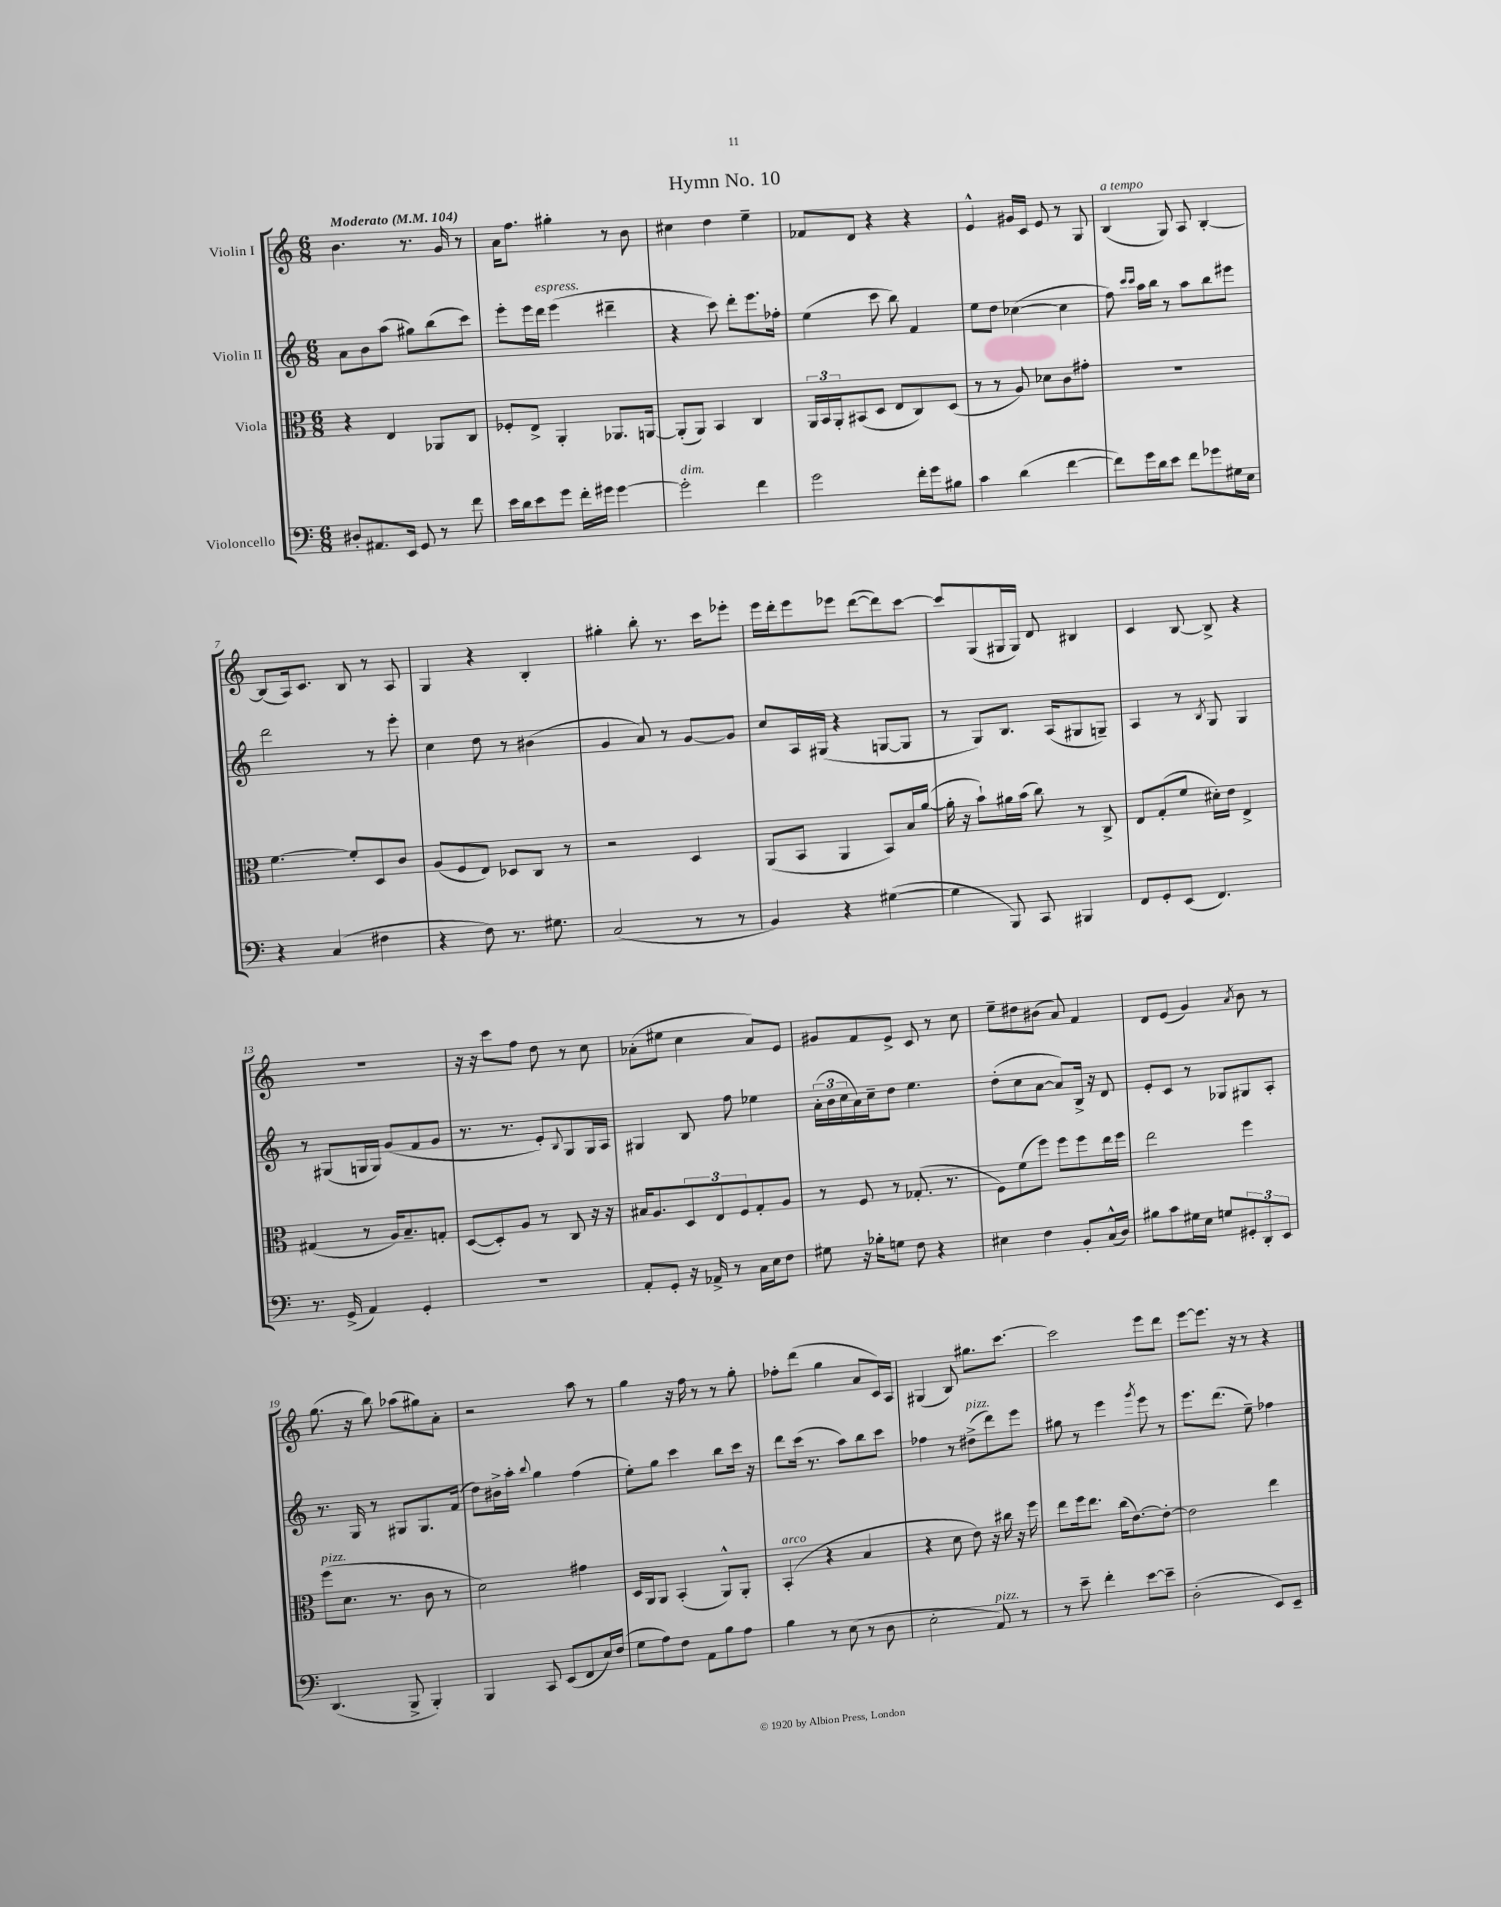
\header { title = "Hymn No. 10" }
<<
\new StaffGroup <<
\new Staff = "s0" \with { instrumentName = "Violin I" } {
    \clef treble \key c \major \numericTimeSignature \time 6/8 \tempo "Moderato" 4 = 104
    b'4. r8. g'16 r8 |
    a'16 f''8. gis''4-. r8 b'8 |
    cis''4 d''4 e''4-- |
    fes'8 d'8 r4 r4 |
    e'4-^ gis'16 c'16 e'8 r8 g8 |
    b4^\markup { \italic "a tempo" }( g8) a8 b4~-. |
    b8( a16) c'8. b8 r8 a8 |
    g4 r4 b4-. |
    gis''4-. b''8-. r8. c'''16 ees'''8-. |
    e'''16 d'''16-. e'''8 ees'''8 d'''8~( d'''8) c'''8~ |
    c'''8 g8( gis16 gis16) d'8 bis4 |
    c'4 b8~ b8-> r4 |
    R2. |
    r16 r16 c'''8 f''8 d''8 r8 c''8 |
    aes'8-.( eis''8 c''4 aes'8) e'8 |
    gis'8 f'8 e'8-> c'8 r8 c''8 |
    e''8-- dis''8 bis'8( a'8) f'4 |
    d'8 e'8( g'4) \acciaccatura { a'8 } b'8 r8 |
    g''8.( r16 b''8) aes''8( gis''8) a'8-. |
    r2 a''8 r8 |
    g''4 r16 f''16 r8 r8 g''8-. |
    fes''8-. d'''8( g''4 a'8 c'16) a16 |
    gis4( b8) gis''8. c'''8.~ |
    c'''2 e'''8 d'''8 |
    e'''8~ e'''8. r16 r8 r4 \bar "|." |
}
\new Staff = "s1" \with { instrumentName = "Violin II" } {
    \clef treble \key c \major \numericTimeSignature \time 6/8
    a'8 b'8 a''8( gis''8) b''8( c'''8) |
    e'''8-. e'''16 d'''16^\markup { \italic "espress." } e'''4( dis'''4-- |
    r4 c'''8) d'''8-. e'''8. fes''16-. |
    e''4( c'''8 b''8) f'4 |
    e''8 d''8 ces''4~( ces''4 |
    f''8) \grace { c'''16 c'''16 } a''16 b''16 r8 a''8 b''8 eis'''8 |
    d'''2 r8 e'''8-. |
    c''4 d''8 r8 bis'4( |
    g'4 a'8) r8 g'8~ g'8 |
    c''8 a16 gis16( r4 g8~ g8 |
    r8 g8) b8. a16( gis8 g8--) |
    a4 r8 \acciaccatura { b8 } g8 g4 |
    r8 gis8( g16 g16) g'8( f'8 g'8 |
    r8. r8. e'8-.) \appoggiatura { b8 } g8 g16 a16 |
    gis4 b8 f''8 ees''4 |
    \tuplet 3/2 { a'16-.( b'16 c''16 } a'16) c''16-- d''8 e''4. |
    d''8-.( c''8 a'8~ a'8) b16-> r16 d'8 |
    e'8-. c'8 r8 ges8 gis8 a8-. |
    r8. g16 r8 gis8 gis8. f'16( |
    d''8) bis'16-> a''16-. \appoggiatura { b''8 } g''4 f''4( |
    e''8-.) g''8 c'''4 b''8 c'''16 r16 |
    d'''8 c'''16( r8. a''8) b''8 c'''8 |
    fes''4 r8 dis''8->^\markup { \italic "pizz." }( d'''8) e'''8 |
    gis''8 r8 e'''4 \acciaccatura { g'''8 } e'''8 r8 |
    e'''8. d'''8.( e''8--) fes''4 \bar "|." |
}
\new Staff = "s2" \with { instrumentName = "Viola" } {
    \clef alto \key c \major \numericTimeSignature \time 6/8
    r4 e4 aes,8 c8 |
    fes8-. e8-> a,4-. aes,8. a,16~ |
    a,8-.( a,8) b,4 c4 |
    \tuplet 3/2 { a,16 b,16 a,16-. } bis,8( d8 e8 c8) d8( |
    r8 r8 a8) des'8 c'8 gis'8-. |
    R2. |
    f'4.~ f'8-. d8 c'8 |
    a8( f8 e8) des8 c8 r8 |
    r2 d4 |
    a,8( b,8 a,4 b,8) b16 a'16~( |
    a'16-. r16 b'8-!) ais'16 b'16( c''8) r8 c8-> |
    e8 g8-.( f'8 dis'16-.) e'16 e4-> |
    gis4( r8 a16) b8.-- g8-. |
    d8~( d8-.) a8 r8 c8 r16 r16 |
    bis16 a8. \tuplet 3/2 { d8 e8 f8 } g8-. a8 |
    r8 f8 r8 ges8.-.( r8. |
    f8) f'8( f''8) f''8 f''8 e''16 f''16 |
    e''2 f''4 |
    f''8^\markup { \italic "pizz." }( d'8. r8. c'8 r8 |
    d'2) gis'4 |
    d16 a,16 a,8 b,4-.( a,8-^) a,8-. |
    b,4-.^\markup { \italic "arco" }( r4 b4 |
    r4 d'8 e'8) r16 cis''16 r16 f''16 |
    e''8 f''16 e''8. c''16( e'8.~) e'8~-. |
    e'2 e''4 \bar "|." |
}
\new Staff = "s3" \with { instrumentName = "Violoncello" } {
    \clef bass \key c \major \numericTimeSignature \time 6/8
    dis8-. ais,8. e,16 g,8 r8 f'8 |
    e'16 d'16 e'8 g'8 f'16-. gis'16 gis'4~ |
    gis'2-.^\markup { \italic "dim." } f'4 |
    g'2 f'16-. g'16 bis8 |
    c'4 d'4( f'4~ |
    f'8) g'16 d'16 e'8 f'8 ges'8 gis16 e16 |
    r4 c4( fis4 |
    r4 f8) r8. gis8. |
    c2( r8 r8 |
    b,4) r4 gis4~( |
    gis4 b,,8) c,8 bis,,4 |
    f,8 g,8-. e,8( f,4.) |
    r8. g,16->( a,4) g,4-. |
    R2. |
    a,8-. g,8-. r16 aes,16-> r8 c16 e16 f8 |
    gis8 r16 bes16-. g8 f8 r4 |
    eis4 f4 b,8-. c16-^( d16) |
    bis8 c'8 gis16 e16 g8 \tuplet 3/2 { gis,8-. d,8-. e,8 } |
    d,4.( b,,8-> b,,4-.) |
    b,,4 c,8 e,8( f,8 e16) f16( |
    g8 a8) f8 a,8 b8 a8 |
    b4 r8 e8( r8 d8 |
    e2-. a,8^\markup { \italic "pizz." }) r8 |
    r8 e'8-- f'4-. e'8~ e'8-- |
    d2-.( e,8) e,8-- \bar "|." |
}
>>
>>
